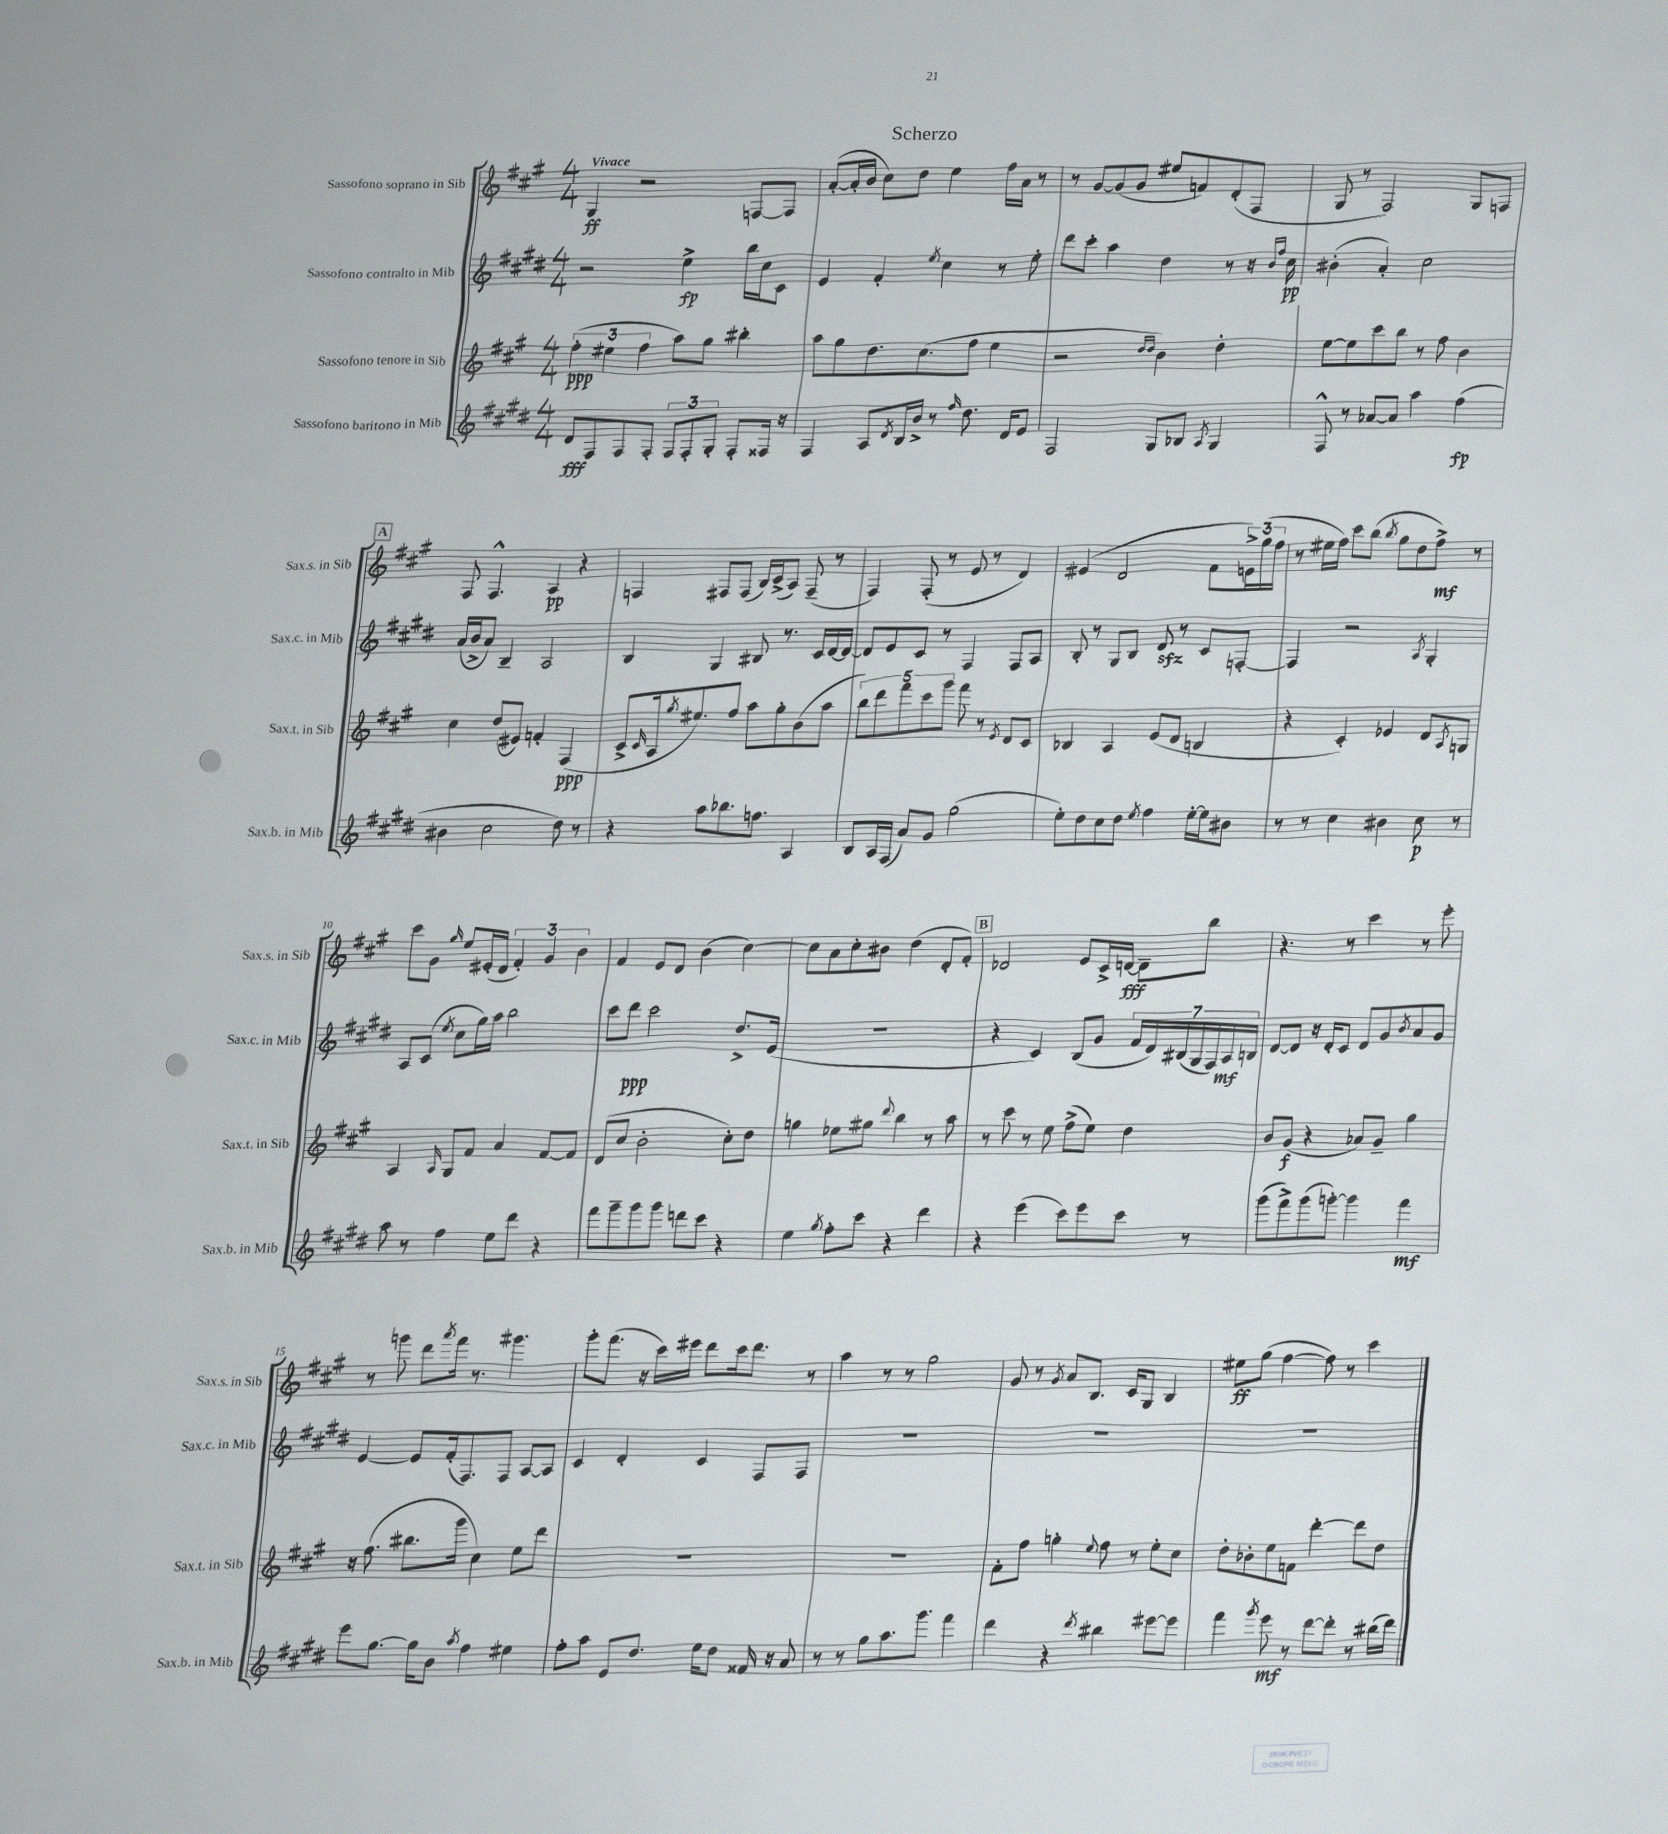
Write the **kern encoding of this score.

**kern	**dynam	**kern	**dynam	**kern	**dynam	**kern	**dynam
*part4	*part4	*part3	*part3	*part2	*part2	*part1	*part1
*staff4	*staff4	*staff3	*staff3	*staff2	*staff2	*staff1	*staff1
*I"Sassofono baritono in Mib	*	*I"Sassofono tenore in Sib	*	*I"Sassofono contralto in Mib	*	*I"Sassofono soprano in Sib	*
*I'Sax.b. in Mib	*	*I'Sax.t. in Sib	*	*I'Sax.c. in Mib	*	*I'Sax.s. in Sib	*
*clefG2	*	*clefG2	*	*clefG2	*	*clefG2	*
*k[f#c#g#d#]	*	*k[f#c#g#]	*	*k[f#c#g#d#]	*	*k[f#c#g#]	*
*M4/4	*	*M4/4	*	*M4/4	*	*M4/4	*
=1	=1	=1	=1	=1	=1	=1	=1
!	!	!	!	!	!	!LO:TX:a:B:t=Vivace	!
8d#/L	fff	(6ff#'\	ppp	2r	.	4G#/	ff
8F#/	.	.	.	.	.	.	.
.	.	6ee#X\	.	.	.	.	.
8F#/	.	.	.	.	.	2r	.
.	.	6ff#\	.	.	.	.	.
8F#'/J	.	.	.	.	.	.	.
12F#/L	.	8aa\L)	.	4ee^\	fp	.	.
12F#'/	.	.	.	.	.	.	.
.	.	8gg#\J	.	.	.	.	.
12G#'/J	.	.	.	.	.	.	.
8F#'/L	.	4bb#X'\	.	16bb\LL	.	[8Fn/L	.
.	.	.	.	16cc#\J	.	.	.
16F##X/Jk	.	.	.	8c#\J	.	8F/J]	.
16r	.	.	.	.	.	.	.
=2	=2	=2	=2	=2	=2	=2	=2
4F#/	.	8aa\L	.	4e/	.	([8a'/L	.
.	.	8gg#\	.	.	.	16a'/L]	.
.	.	.	.	.	.	16b/JJ	.
8A/L	.	8.dd\	.	4f#'/	.	8cc#\L)	.
8qd#/	.	.	.	.	.	.	.
16B/L	.	.	.	.	.	8dd\J	.
16b^/JJ	.	(8.cc#\	.	.	.	.	.
.	.	.	.	8qee/	.	.	.
8r	.	.	.	4cc#\	.	4ee\	.
16qqff#/	.	.	.	.	.	.	.
8.dd#\	.	8ff#\J	.	.	.	.	.
.	.	4ee\	.	8r	.	16ff#\LL	.
16d#/KL	.	.	.	.	.	16a\JJ	.
8e/J	.	.	.	8ee'\	.	8r	.
=3	=3	=3	=3	=3	=3	=3	=3
2F#/	.	2r	.	8ddd#\L	.	8r	.
.	.	.	.	8ccc#'\J	.	[8g#/L	.
.	.	.	.	4aa\	.	(8g#/]	.
.	.	.	.	.	.	8g#/J	.
.	.	16qqdd/LL	.	.	.	.	.
.	.	16qqdd/JJ	.	.	.	.	.
8G#/L	.	4b\)	.	4dd#\	.	8ee#X/L	.
8B-X/J	.	.	.	.	.	8fn/)	.
8qA/	.	.	.	.	.	.	.
4G#/	.	4dd'\	.	8r	.	(8d'/	.
.	.	.	.	16r	.	8F#/J	.
.	.	.	.	16qqb/LL	.	.	.
.	.	.	.	16qqff#/JJ	.	.	.
.	.	.	.	16cc#\	pp	.	.
=4	=4	=4	=4	=4	=4	=4	=4
8F#^^/	.	[8ee\L	.	(4b#X'\	.	8G#/	.
8r	.	8ee\]	.	.	.	8r	.
[8a-X/L	.	8ccc#\	.	4a'/)	.	2F#/)	.
8a-/J]	.	8bb\J	.	.	.	.	.
4aa\	.	8r	.	2cc#\	.	.	.
.	.	8ff#\	.	.	.	.	.
(4ff#\	fp	4b\	.	.	.	8G#/L	.
.	.	.	.	.	.	8Fn/J	.
!!LO:LB:g=z
!!LO:REH:place=s1:t=A
=5	=5	=5	=5	=5	=5	=5	=5
4b#X\	.	4cc#\	.	(16a/LL	.	8F#/	.
.	.	.	.	16b^/J	.	.	.
.	.	.	.	8a/J)	.	4.F#^^/	.
2cc#\	.	(8dd/L	.	4B~/	.	.	.
.	.	8e#X/J)	.	.	.	.	.
.	.	4fn'/	.	2A/	.	4A/	pp
8dd#\)	.	(4F#/	ppp	.	.	4r	.
8r	.	.	.	.	.	.	.
=6	=6	=6	=6	=6	=6	=6	=6
4r	.	8c#^/L	.	4B/	.	4Fn/	.
.	.	16qqc#/	.	.	.	.	.
.	.	16A/k	.	.	.	.	.
.	.	8qgg#/	.	.	.	.	.
.	.	8.ee#X/)	.	.	.	.	.
8aa\L	.	.	.	4G#/	.	8F#X/L	.
8.bb-X\	.	8ff#/J	.	.	.	(8F#/J	.
.	.	8aa\L	.	8B#X/	.	16B/LL)	.
8.ffn\J	.	.	.	.	.	(16c#^/J	.
.	.	8gg#'\	.	8.r	.	8A/J)	.
4A/	.	(8b\	.	.	.	(8F#~/	.
.	.	.	.	16c#/LL	.	.	.
.	.	8aa\J	.	[16d#/	.	8r	.
.	.	.	.	16d#/JJ_	.	.	.
=7	=7	=7	=7	=7	=7	=7	=7
8B/L	.	10bb\L)	.	8d#/L]	.	4F#/)	.
.	.	10ddd\	.	.	.	.	.
16A/L	.	.	.	8e/	.	.	.
(16F#/JJ	.	.	.	.	.	.	.
.	.	10fff#\	.	.	.	.	.
8a/L)	.	.	.	8c#/J	.	(8F#'/	.
.	.	10ccc#\	.	.	.	.	.
8g#/J	.	.	.	8r	.	8r	.
.	.	10ggg#\J	.	.	.	.	.
(2gg#\	.	8fff#\	.	4F#/	.	8e/	.
.	.	8r	.	.	.	8r	.
.	.	8qe/	.	.	.	.	.
.	.	8d/L	.	8F#/L	.	4d/)	.
.	.	8c#/J	.	8A/J	.	.	.
=8	=8	=8	=8	=8	=8	=8	=8
8ee'\L)	.	4B-X/	.	8B'/	.	(4e#X/	.
8dd#\	.	.	.	8r	.	.	.
8cc#\	.	4A/	.	8G#/L	.	2d/	.
8dd#\J	.	.	.	8B/J	.	.	.
8qee/	.	.	.	.	.	.	.
4ff#\	.	(8e/L	.	8d#zz/	.	.	.
.	.	8d/J	.	8r	.	.	.
[16ee'\LL	.	4Bn/	.	8c#/L	.	8f#\L	.
16ee\J]	.	.	.	.	.	.	.
8b#X\J	.	.	.	[8Fn'/J	.	24en^\L)	.
.	.	.	.	.	.	(24gg#\	.
.	.	.	.	.	.	24ff#\JJ	.
=9	=9	=9	=9	=9	=9	=9	=9
8r	.	4r	.	4F/]	.	8r	.
8r	.	.	.	.	.	16ee#X\LL	.
.	.	.	.	.	.	16ff#\JJ)	.
4cc#\	.	4c#'/)	.	2r	.	8ccc#\L	.
.	.	.	.	.	.	(8bb\J	.
.	.	.	.	.	.	8qbb/	.
4b#X\	.	4e-X/	.	.	.	8gg#\L	.
.	.	.	.	.	.	8dd\	.
.	.	.	.	8qA/	.	.	.
8cc#\	p	8d/L	.	4G#'/	.	8ff#^\J)	mf
.	.	8qA/	.	.	.	.	.
8r	.	8Gn/J	.	.	.	8r	.
!!LO:LB:g=z
=10	=10	=10	=10	=10	=10	=10	=10
8aa\	.	4A/	.	8A/L	.	8ccc#\L	.
8r	.	.	.	(8c#/J	.	8g#\J	.
.	.	16qqA/	.	8qee/	.	16qqgg#/	.
4ff#\	.	8G#/L	.	8cc#\L	.	8ee/L	.
.	.	8f#/J	.	16gg#\L)	.	(16e#X'/L	.
.	.	.	.	16aa\JJ	.	16d/JJ	.
8ee\L	.	4a/	.	2bb\	.	6f#'/)	.
8ddd#\J	.	.	.	.	.	.	.
.	.	.	.	.	.	6g#/	.
4r	.	[8f#/L	.	.	.	.	.
.	.	.	.	.	.	6b\	.
.	.	8f#/J]	.	.	.	.	.
=11	=11	=11	=11	=11	=11	=11	=11
8fff#\L	.	(8d/L	.	8ccc#\L	.	4f#/	.
8ggg#~\	.	8cc#/J	.	8ddd#\J	ppp	.	.
8ggg#\	.	2b'\	.	2ccc#\	.	8e/L	.
8ggg#\J	.	.	.	.	.	8d/J	.
8dddn\L	.	.	.	.	.	(4b\	.
8ccc#\J	.	.	.	.	.	.	.
4r	.	8cc#'\L)	.	8.dd#^/L	.	[4cc#\)	.
.	.	8dd\J	.	.	.	.	.
.	.	.	.	(16e/Jk	.	.	.
=12	=12	=12	=12	=12	=12	=12	=12
4ee\	.	4ggn\	.	1r	.	8cc#\L]	.
.	.	.	.	.	.	8a\	.
8qgg#/	.	.	.	.	.	.	.
8ff#'\L	.	8ee-X\L	.	.	.	8cc#'\	.
8ccc#\J	.	8gg#X\J	.	.	.	8b#X\J	.
.	.	8qqddd/	.	.	.	.	.
4r	.	4bb\	.	.	.	(4dd\	.
4ddd#\	.	8r	.	.	.	8d'/L	.
.	.	8aa\	.	.	.	8f#'/J)	.
!!LO:REH:place=s1:t=B
=13	=13	=13	=13	=13	=13	=13	=13
4r	.	8r	.	4r	.	2d-X/	.
.	.	8ccc#\	.	.	.	.	.
(4eee\	.	8r	.	4c#/)	.	.	.
.	.	8ee\	.	.	.	.	.
8ccc#\L)	.	(8ff#^\L	.	(8B/L	.	8e/L	.
8eee\	.	8ee\J)	.	8g#/J	.	16c#^/L	.
.	.	.	.	.	.	[16dn/JJ	fff
8ccc#\J	.	4dd\	.	28f#/LL	.	8d~\L]	.
.	.	.	.	28d#/)	.	.	.
.	.	.	.	(28B#X/	.	.	.
.	.	.	.	28G#/	.	.	.
8r	.	.	.	.	.	8bb\J	.
.	.	.	.	28F#/)	.	.	.
.	.	.	.	28A/	mf	.	.
.	.	.	.	28Bn/JJ	.	.	.
=14	=14	=14	=14	=14	=14	=14	=14
(8ggg#\L	.	8b/L	.	[8d#/L	.	4.r	.
8fff#^\)	.	(8g#/J	f	8d#/J]	.	.	.
(8ggg#\	.	4r	.	16r	.	.	.
.	.	.	.	16d#'/KL	.	.	.
[8gggn'\J)	.	.	.	8c#/J	.	8r	.
4ggg\]	.	8a-X/L)	.	8d#/L	.	4ccc#\	.
.	.	8g#~/J	.	8g#/	.	.	.
.	.	.	.	8qb/	.	.	.
4fff#\	mf	4gg#\	.	8a/	.	8r	.
.	.	.	.	8g#/J	.	8eee'\	.
!!LO:LB:g=z
=15	=15	=15	=15	=15	=15	=15	=15
8eee\L	.	16r	.	[4e/	.	8r	.
.	.	(8.ff#\	.	.	.	.	.
[8.gg#\J	.	.	.	.	.	8gggn\	.
.	.	8.bb#X\L	.	8e/L]	.	8ddd\L	.
16gg#\KL]	.	.	.	.	.	.	.
.	.	.	.	.	.	8qaaa/	.
8b\J	.	.	.	(16f#'/k	.	16fff#\Jk	.
.	.	16ggg#\Jk	.	8.F#/)	.	8.r	.
8qaa/	.	.	.	.	.	.	.
4ff#\	.	4cc#\)	.	.	.	.	.
.	.	.	.	8F#/J	.	4.ggg#X\	.
4ee#X\	.	8ee\L	.	[8A/L	.	.	.
.	.	8ddd\J	.	8A/J]	.	.	.
=16	=16	=16	=16	=16	=16	=16	=16
8ff#'\L	.	1r	.	4c#/	.	8ggg#'\L	.
8aa\J	.	.	.	.	.	(8.fff#\J	.
8e/L	.	.	.	4d#'/	.	.	.
.	.	.	.	.	.	16r	.
8.dd#/J	.	.	.	.	.	16ccc#\LL)	.
.	.	.	.	.	.	16eee#X\JJ	.
.	.	.	.	4c#/	.	8ddd\L	.
16ee\KL	.	.	.	.	.	.	.
8dd#\J	.	.	.	.	.	16ccc#\k	.
.	.	.	.	.	.	8.ddd\J	.
16f##X/	.	.	.	8F#/L	.	.	.
16r	.	.	.	.	.	.	.
8a/	.	.	.	8F#/J	.	8r	.
=17	=17	=17	=17	=17	=17	=17	=17
8r	.	1r	.	1r	.	4aa\	.
8r	.	.	.	.	.	.	.
8gg#\L	.	.	.	.	.	8r	.
8.aa\	.	.	.	.	.	8r	.
.	.	.	.	.	.	2gg#\	.
8.ggg#\J	.	.	.	.	.	.	.
4fff#\	.	.	.	.	.	.	.
=18	=18	=18	=18	=18	=18	=18	=18
4ddd#\	.	8f#'\L	.	1r	.	8g#/	.
.	.	8ff#\J	.	.	.	8r	.
.	.	.	.	.	.	8qg#/	.
4r	.	4ggn'\	.	.	.	8a/L	.
.	.	.	.	.	.	8.B/J	.
8qddd#/	.	8qqee/	.	.	.	.	.
4bb#X\	.	8ff#\	.	.	.	.	.
.	.	.	.	.	.	16c#/KL	.
.	.	8r	.	.	.	8G#/J	.
[8eee#X\L	.	8ee'\L	.	.	.	4B/	.
8eee#\J]	.	8cc#\J	.	.	.	.	.
=19	=19	=19	=19	=19	=19	=19	=19
4fff#\	.	8dd'\L	.	1r	.	8ee#X\L	ff
.	.	8b-X'\	.	.	.	(8gg#\J	.
8qggg#/	.	.	.	.	.	.	.
8eee\	mf	8ee\	.	.	.	[4ff#\	.
8r	.	8fn\J	.	.	.	.	.
[8ddd#\L	.	[4ddd'\	.	.	.	8ff#\])	.
8ddd#'\J]	.	.	.	.	.	8r	.
8r	.	8ddd\L]	.	.	.	4ccc#\	.
(16bb#X\LL	.	8dd\J	.	.	.	.	.
16ddd#\JJ)	.	.	.	.	.	.	.
==	==	==	==	==	==	==	==
*-	*-	*-	*-	*-	*-	*-	*-
